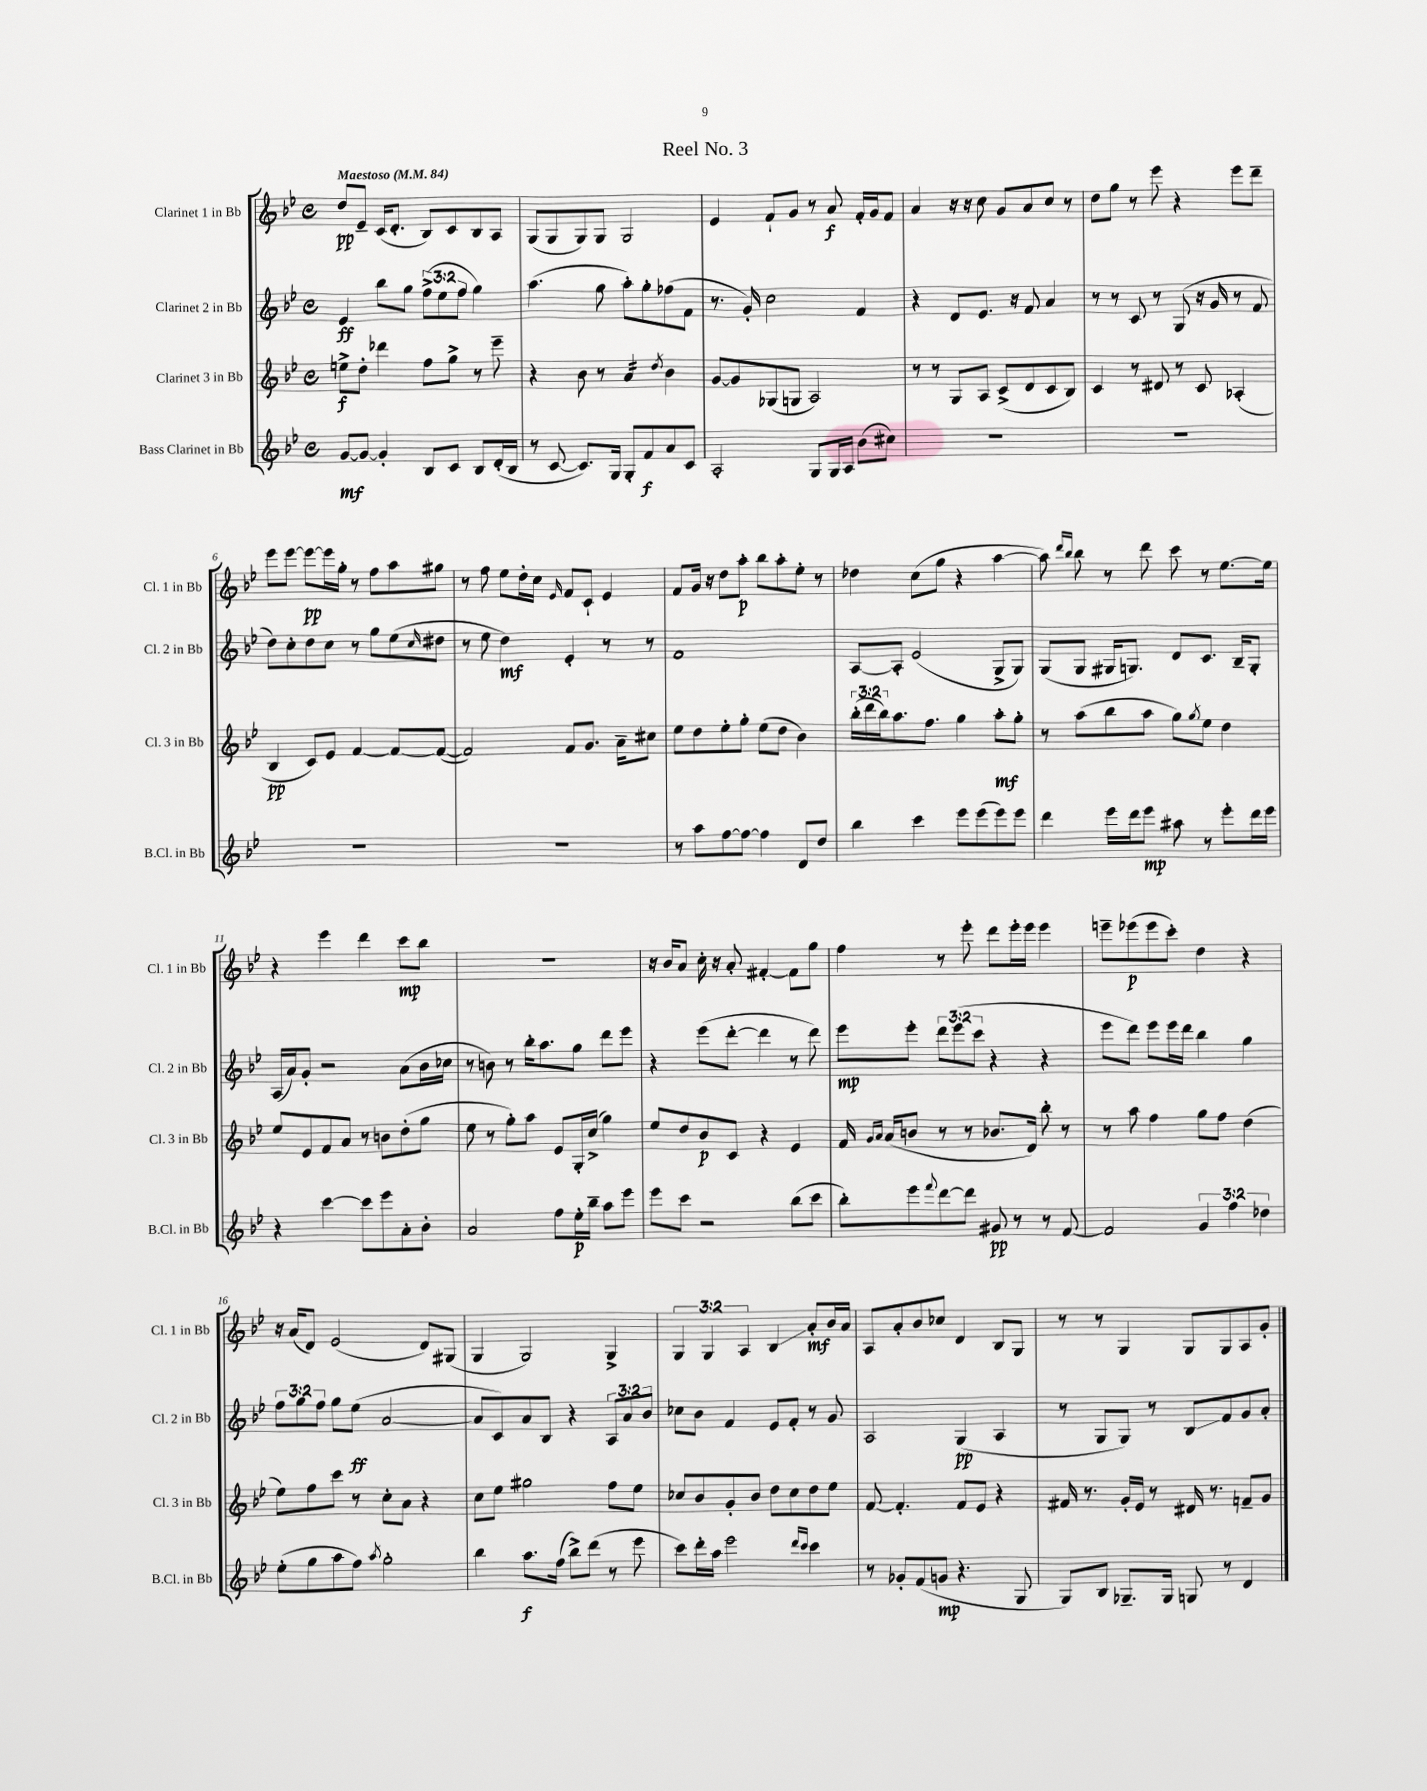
\header { title = "Reel No. 3" }
<<
\new StaffGroup <<
\new Staff = "s0" \with { instrumentName = "Clarinet 1 in Bb" shortInstrumentName = "Cl. 1 in Bb" } {
    \clef treble \key bes \major \defaultTimeSignature \time 4/4 \override Staff.TupletNumber.text = #tuplet-number::calc-fraction-text \tempo "Maestoso" 4 = 84
    d''8\pp ees'8-- c'16( d'8.-. bes8) c'8 bes8 a8 |
    g8( g8 g8) g8 g2 |
    ees'4 f'8-! g'8 r8 a'8\f f'16-. g'16 f'8 |
    a'4 r16 r16 c''8 g'8 a'8 c''8 r8 |
    d''8 g''8 r8 ees'''8 r4 ees'''8 d'''8-- |
    ees'''8 ees'''8~ ees'''8~\pp ees'''16 g''16-. r8 f''8 a''8 gis''8 |
    r8 f''8 ees''8 d''16-. c''16 \grace { ees'16 } f'8 c'8-! ees'4 |
    f'8 g'16 r16 d''8 a''8-.\p bes''8 a''8-. ees''8-. r8 |
    des''4 c''8( g''8 r4 a''4~ |
    a''8) \grace { d'''16 bes''16 } bes''8 r8 d'''8 c'''8 r8 ees''8.~ ees''16 |
    r4 ees'''4 d'''4 c'''8\mp bes''8 |
    R1 |
    r16 bes'16 a'8 c''16-. r16 a'8-. fis'4~-. fis'8 g''8 |
    f''4 r8 ees'''8-. d'''8 ees'''16-. ees'''16 ees'''4 |
    e'''8-- ees'''8\p( ees'''8 c'''8-.) d''4 r4 |
    r16 a'16( d'8) ees'2( \once \override Glissando.style = #'zigzag d'8\glissando) gis8( |
    g4 g2) g4-> |
    \tuplet 3/2 { g4 g4 a4 } bes4\glissando a'8-.\mf bes'16 a'16 |
    a8 a'8-. bes'8 ces''8 d'4 bes8 g8 |
    r8 r8 g4 g8 g8 a8 g'8-. \bar "|." |
}
\new Staff = "s1" \with { instrumentName = "Clarinet 2 in Bb" shortInstrumentName = "Cl. 2 in Bb" } {
    \clef treble \key bes \major \defaultTimeSignature \time 4/4 \override Staff.TupletNumber.text = #tuplet-number::calc-fraction-text
    ees'4\ff bes''8 g''8 \tuplet 3/2 { f''8->( ees''8 f''8 } g''4) |
    a''4.( g''8 a''8-.) g''8-. fes''8( f'8 |
    r8. g'16-.) c''2 f'4 |
    r4 d'8 ees'8. r16 f'8 a'4 |
    r8 r8 c'8 r8 g8( r16 g'16 r8 f'8 |
    d''8) c''8-. d''8 c''8 r8 g''8 ees''8( \grace { c''16 } dis''8 |
    r8 ees''8 d''4\mf) ees'4-. r8 r8 |
    f'1 |
    a8~ a8-. ees'2( g8-> g8) |
    g8( g8 gis16 g8.) d'8 c'8. bes16-- g8-. |
    a16( a'16) g'8-. r2 a'8( bes'16 ces''16 |
    r8 b'8) r8 bes''16-. a''8. g''8 d'''8 ees'''8 |
    r4 ees'''8( d'''8~-. d'''4 r8 d'''8) |
    ees'''8\mp ees'''8-. \tuplet 3/2 { d'''8 ees'''8( c'''8 } r4 r4 |
    ees'''8 d'''8) ees'''8 ees'''16 d'''16 bes''4 g''4 |
    \tuplet 3/2 { f''8 g''8 f''8 } g''8 ees''8\ff( a'2~ |
    a'8 c'8) a'8 bes8 r4 \tuplet 3/2 { a8 a'8 bes'8 } |
    ces''8 bes'8 f'4 ees'8 f'8-. r8 g'8 |
    a2 g4\pp( a4 |
    r8 g8 g8) r8 bes8\glissando f'8 g'8 a'8-. \bar "|." |
}
\new Staff = "s2" \with { instrumentName = "Clarinet 3 in Bb" shortInstrumentName = "Cl. 3 in Bb" } {
    \clef treble \key bes \major \defaultTimeSignature \time 4/4 \override Staff.TupletNumber.text = #tuplet-number::calc-fraction-text
    e''8->\f d''8-. des'''4 f''8 g''8-> r8 ees'''8-- |
    r4 bes'8 r8 a'4:16 \acciaccatura { d''8 } bes'4 |
    g'8~ g'8 ges8( g8 a2) |
    r8 r8 g8 a8 c'8->( d'8 c'8 bes8) |
    c'4 r8 dis'8 r8 c'8 aes4-.( |
    bes4\pp c'8) ees'8 f'4~ f'8~ f'8~( |
    f'2) f'8 g'8. a'16-- cis''8 |
    ees''8 d''8 ees''8-. g''8-. ees''8( d''8 bes'4) |
    \tuplet 3/2 { bes''16-.( d'''16 bes''16) } a''8. f''8. g''4 a''8-.\mf g''8-. |
    r8 a''8( bes''8 a''8 g''8) \acciaccatura { g''8 } ees''8 d''4 |
    ees''8 ees'8 f'8 a'8 r8 b'8 d''8-.( g''8 |
    ees''8 r8 g''8-.) a''8 ees'8 g16-. c''16->( g''4) |
    ees''8 d''8 bes'8\p c'8 r4 ees'4 |
    f'16 \grace { g'16 a'16 } a'16( b'8 r8 r8 bes'8. d'16) bes''8-. r8 |
    r8 a''8 f''4 g''8 f''8 d''4( |
    ees''8) f''8 c'''8 r8 c''8-. a'8 r4 |
    c''8 ees''8 gis''2 f''8 ees''8 |
    ces''8 bes'8 g'8-. bes'8 d''8 ces''8 d''8 ees''8 |
    f'8~ f'4.-. f'8 ees'8 r4 |
    fis'16 r8. g'16-. ees'16 r8 dis'16 r8. f'8-- g'8 \bar "|." |
}
\new Staff = "s3" \with { instrumentName = "Bass Clarinet in Bb" shortInstrumentName = "B.Cl. in Bb" } {
    \clef treble \key bes \major \defaultTimeSignature \time 4/4 \override Staff.TupletNumber.text = #tuplet-number::calc-fraction-text
    g'8~\mf g'8~ g'4-. bes8 c'8 bes8 d'16-.( bes16 |
    r8 c'8~ c'8.) g16 g8-. f'8\f a'8 c'8 |
    a2-. g8 g16 a16 bes'8( cis''8) |
    R1 |
    R1 |
    R1 |
    R1 |
    r8 a''8 f''8~ f''8~ f''4 d'8 d''8 |
    bes''4 c'''4 ees'''8 ees'''8( ees'''8) ees'''8 |
    d'''4 ees'''16 d'''16 ees'''8\mp ais''8 r8 ees'''8-. d'''16 ees'''16 |
    r4 c'''4~ c'''8 ees'''8 a'8-. bes'8-. |
    a'2 f''8 ees''16-.\p bes''16-- a''8 ees'''8 |
    ees'''8 c'''8 r2 bes''8( c'''8 |
    bes''8-.) ees'''8 \appoggiatura { f'''8 } d'''8~ d'''8 gis'8\pp r8 r8 f'8~ |
    f'2 \tuplet 3/2 { g'4 f''4 des''4 } |
    ees''8-.( g''8 a''8 f''8) \acciaccatura { a''8 } g''2-. |
    bes''4 a''8.\f f''16( bes''8->) d'''8( r8 ees'''8 |
    c'''8) d'''16-. a''16 ees'''2 \grace { d'''16 c'''16 } c'''4 |
    r8 ges'8-. f'8( g'8\mp r4. g8 |
    g8) bes8 ges8.-- ges16 g8 r8 d'4 \bar "|." |
}
>>
>>
